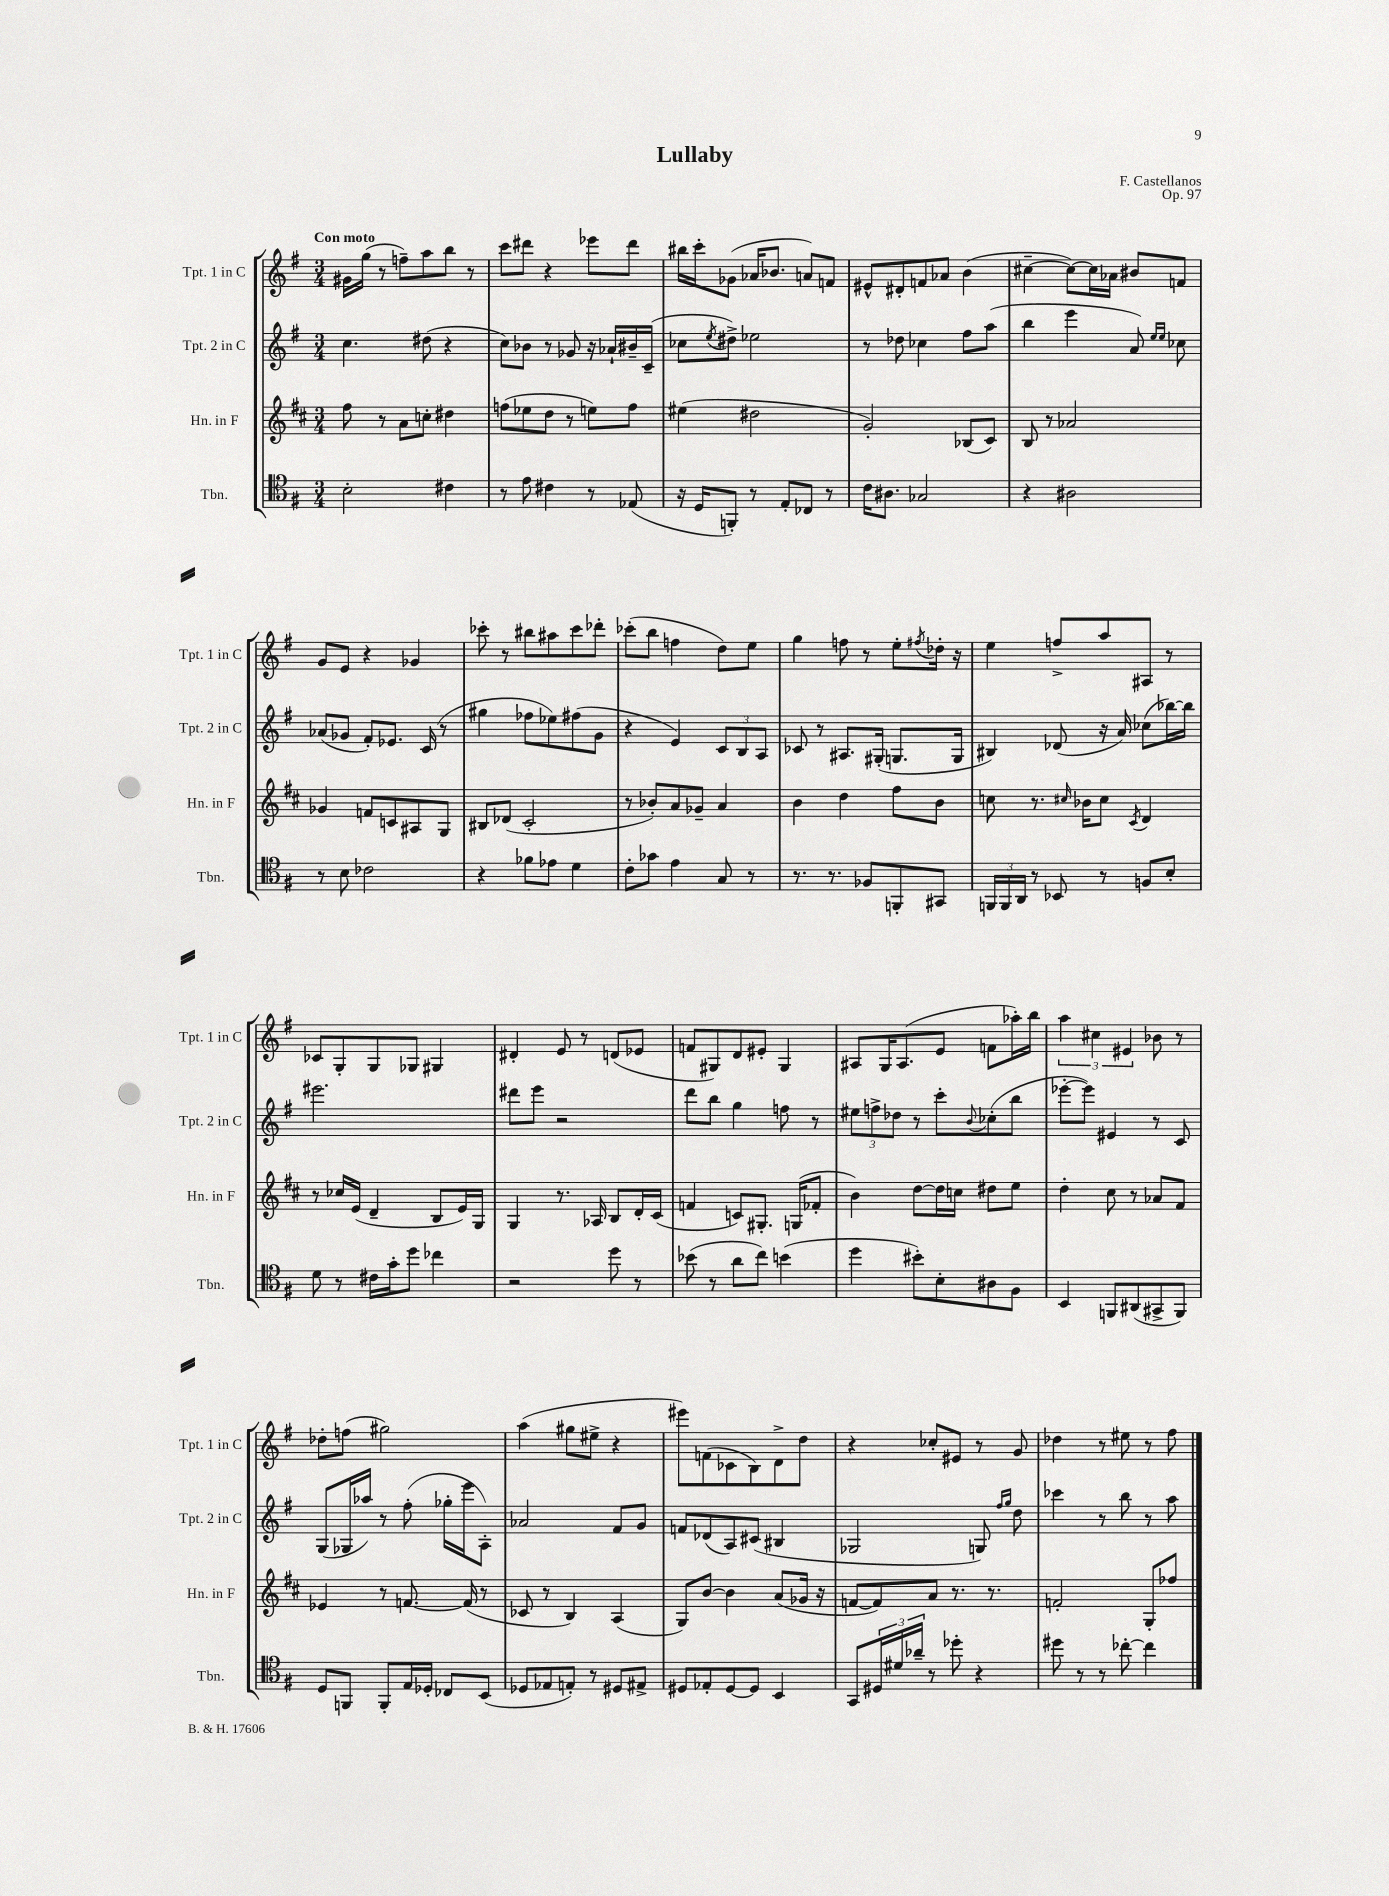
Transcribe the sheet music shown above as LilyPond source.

\header { title = "Lullaby" composer = "F. Castellanos" opus = "Op. 97" }
<<
\new StaffGroup <<
\new Staff = "s0" \with { instrumentName = "Tpt. 1 in C" shortInstrumentName = "Tpt. 1 in C" } {
    \clef treble \key g \major \numericTimeSignature \time 3/4 \tempo "Con moto"
    gis'16 g''16( r8 f''8--) a''8 b''8 r8 |
    c'''8 dis'''8 r4 ees'''8 dis'''8 |
    bis''16 c'''16-. ges'8( aes'16 bes'8. a'8) f'8 |
    eis'8-^ dis'8-. f'8 aes'8 b'4( |
    cis''4~-- cis''8~) cis''16 aes'16 bis'8 f'8 |
    g'8 e'8 r4 ges'4 |
    ces'''8-. r8 bis''8 ais''8 ces'''8 des'''8-. |
    ces'''8-.( b''8 f''4 d''8) e''8 |
    g''4 f''8 r8 e''8-. \acciaccatura { fis''8 } des''16-. r16 |
    e''4 f''8-> a''8 ais8 r8 |
    ces'8 g8-. g8 ges8 gis4 |
    dis'4-. e'8 r8 d'8( ees'8 |
    f'8 gis8) d'8 eis'8-. gis4 |
    ais8 g16 ais8.( e'8 f'8 aes''16-.) b''16 |
    \tuplet 3/2 { a''4 cis''4 eis'4 } bes'8 r8 |
    des''8-. f''8( gis''2) |
    a''4( gis''8 eis''8-> r4 |
    eis'''8) f'8( ces'8 b8) d'8-> d''8 |
    r4 ces''8-. eis'8 r8 g'8 |
    des''4 r8 eis''8 r8 fis''8 \bar "|." |
}
\new Staff = "s1" \with { instrumentName = "Tpt. 2 in C" shortInstrumentName = "Tpt. 2 in C" } {
    \clef treble \key g \major \numericTimeSignature \time 3/4
    c''4. dis''8( r4 |
    c''8) bes'8 r8 ges'8 r16 aes'16-! bis'16-- c'16--( |
    ces''8 \acciaccatura { e''8 } dis''8->) ees''2 |
    r8 des''8 ces''4 fis''8 a''8( |
    b''4 e'''4 a'8) \grace { e''16 e''16 } ces''8 |
    aes'8( ges'8 fis'8-.) ees'8. c'16( r8 |
    gis''4 fes''8 ees''8) fis''8( g'8 |
    r4 e'4) \tuplet 3/2 { c'8 b8 a8 } |
    ces'8 r8 ais8. gis16-.( g8. g16 |
    bis4) des'8( r16 a'16) ces''8( bes''16~) bes''16 |
    eis'''2. |
    dis'''8 e'''8 r2 |
    d'''8 b''8 g''4 f''8 r8 |
    \tuplet 3/2 { eis''8 f''8-> des''8 } r8 c'''8-. \appoggiatura { b'8 } ces''8-.( b''8 |
    ees'''8~-. ees'''8) eis'4 r8 c'8 |
    g8( ges16 aes''16) r8 fis''8-.( ges''16-. e'''16 a8-.) |
    aes'2 fis'8 g'8 |
    f'8 des'8( a8) cis'8( bis4 |
    ges2 g8) \grace { fis''16 g''16 } d''8 |
    ces'''4 r8 b''8 r8 a''8 \bar "|." |
}
\new Staff = "s2" \with { instrumentName = "Hn. in F" shortInstrumentName = "Hn. in F" } {
    \clef treble \key d \major \numericTimeSignature \time 3/4
    fis''8 r8 a'8 c''8-. dis''4 |
    f''8( ees''8 d''8 r8 e''8) f''8 |
    eis''4( dis''2 |
    g'2-.) bes8( cis'8) |
    b8 r8 aes'2 |
    ges'4 f'8 c'8 ais8 g8 |
    bis8 des'8( cis'2-. |
    r8 bes'8-.) a'8 ges'8-- a'4 |
    b'4 d''4 fis''8 b'8 |
    c''8 r8. \grace { cis''16 } bes'16 cis''8 \acciaccatura { cis'8 } d'4 |
    r8 ces''16 e'16( d'4-- b8 e'16) g16 |
    g4 r8. aes16 b8 d'16-. cis'16( |
    f'4 c'8) gis8.-. g16( fes'8-. |
    b'4) d''8~ d''16 c''16 dis''8 e''8 |
    d''4-. cis''8 r8 aes'8 fis'8 |
    ees'4 r8 f'8.~ f'16( r8 |
    ces'8 r8 b4) a4( |
    g8) b'8~ b'4 a'8( ges'16 r16 |
    f'8~ f'8) a'8 r8. r8. |
    f'2-. g8-. fes''8 \bar "|." |
}
\new Staff = "s3" \with { instrumentName = "Tbn." shortInstrumentName = "Tbn." } {
    \clef tenor \key g \major \numericTimeSignature \time 3/4
    b2-. cis'4 |
    r8 e'8 cis'4 r8 ees8( |
    r16 d16 f,8-.) r8 e8-. ces8 r8 |
    c'16 ais8. ges2 |
    r4 ais2 |
    r8 b8 ces'2 |
    r4 fes'8 ees'8 d'4 |
    c'8-. ges'8 e'4 g8 r8 |
    r8. r8. fes8 f,8-. gis,8 |
    \tuplet 3/2 { f,16 f,16 a,16 } r8 bes,8 r8 f8 b8-. |
    d'8 r8 cis'16 g'16-. d''8 ces''4 |
    r2 d''8 r8 |
    bes'8( r8 a'8 c''8) b'4( |
    d''4 bis'8-.) b8-. ais8 fis8 |
    b,4 f,8 ais,8( gis,8-> f,8) |
    d8 f,8 f,8-. e16 des16-. ces8 b,8( |
    des8 ees8 e8-.) r8 dis8 eis8-> |
    dis8 ees8-. dis8~ dis8 b,4 |
    g,8 \tuplet 3/2 { dis16 dis'16 aes'16-- } r8 des''8-. r4 |
    dis''8 r8 r8 ces''8~-. ces''4 \bar "|." |
}
>>
>>
\layout { \context { \Score \remove "Bar_number_engraver" } }
